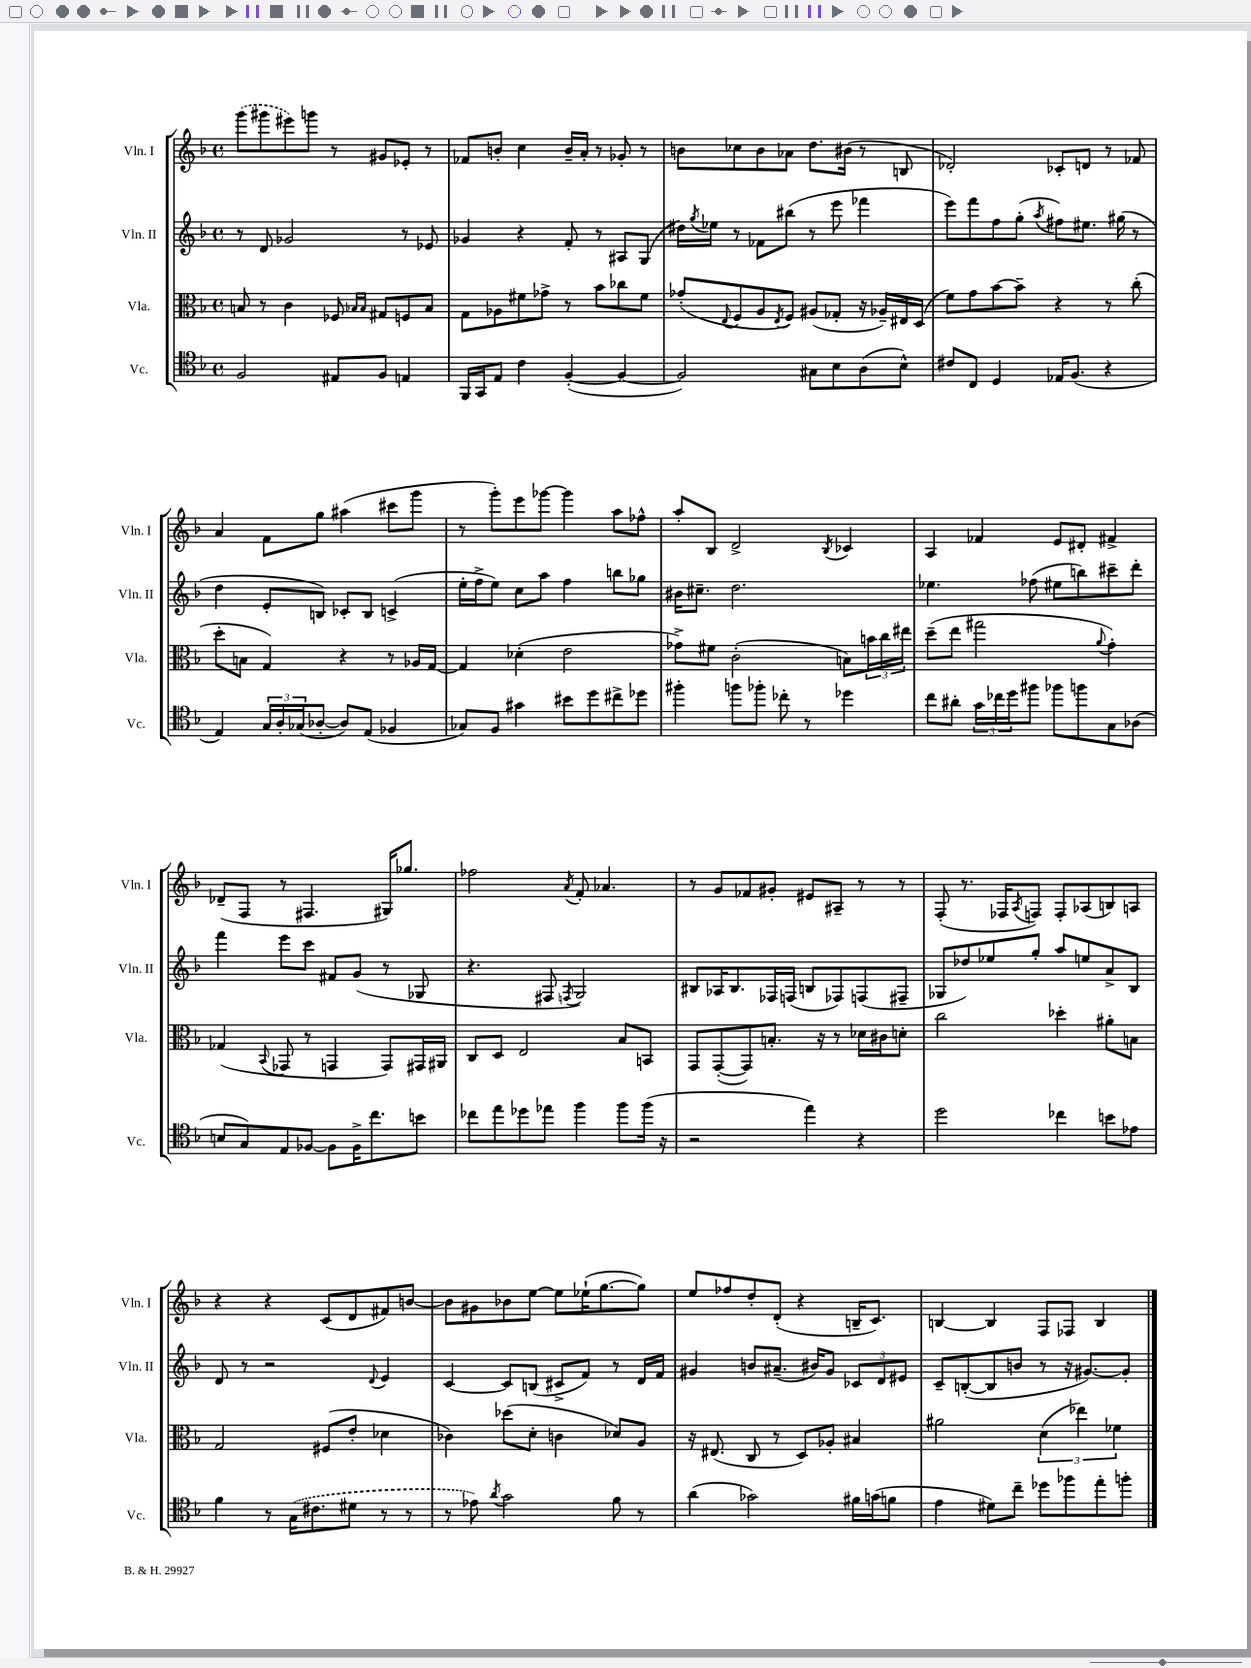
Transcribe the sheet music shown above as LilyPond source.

<<
\new StaffGroup <<
\new Staff = "s0" \with { instrumentName = "Vln. I" shortInstrumentName = "Vln. I" } {
    \clef treble \key f \major \defaultTimeSignature \time 4/4
    \once \slurDashed g'''8( gis'''8 eis'''8) g'''8 r8 gis'8 ees'8-. r8 |
    fes'8 b'8-. c''4 b'16-- a'16-. r8 ges'8-. r8 |
    b'8 ces''8 b'8 aes'8 d''8. bis'16( r8 b8 |
    des'2-.) ces'8-. d'8 r8 fes'8 |
    a'4 f'8 g''8 ais''4( cis'''8 g'''8 |
    r8 g'''8-.) e'''8 ges'''8~ ges'''4 a''8 fes''8-^ |
    a''8-. bes8 d'2-> \acciaccatura { bes8 } ces'4 |
    a4 fes'4 e'8 dis'8-. fis'4-> |
    des'8--( f8 r8 fis4. gis16) ges''8. |
    fes''2 \acciaccatura { a'8 } f'8-. aes'4. |
    r8 g'8 fes'8 gis'8-. eis'8 ais8-- r8 r8 |
    f8-.( r8. fes16 \acciaccatura { a8 } f8) f8-. aes8( b8) a8 |
    r4 r4 c'8( d'8 fis'8) b'8~ |
    b'8 gis'8 bes'8 e''8~ e''8 ees''16-!( g''8.~ g''8) |
    e''8 fes''8 d''8-. d'8-.( r4 b16-- c'8.) |
    b4~ b4 f8 fes8 b4 \bar "|." |
}
\new Staff = "s1" \with { instrumentName = "Vln. II" shortInstrumentName = "Vln. II" } {
    \clef treble \key f \major \defaultTimeSignature \time 4/4
    r8 d'8 ges'2 r8 ees'8 |
    ges'4 r4 f'8-. r8 ais8 g8( |
    dis''16) \acciaccatura { g''8 } ees''16 r8 fes'8 bis''8( r8 e'''8 fes'''4 |
    e'''8) f'''8 f''8 g''8-.( \acciaccatura { a''8 } fis''8) eis''8. gis''16( r8 |
    d''4 e'8-. b8) ces'8-. b8 c'4->( |
    e''16-. f''16-> e''8) c''8 a''8 f''4 b''8 ges''8 |
    bis'16 cis''8.-- d''2. |
    ees''4. fes''8( eis''8 b''8) cis'''8-- d'''8-. |
    f'''4 e'''8 c'''8 fis'8 g'8( r8 ges8 |
    r4. fis8 \acciaccatura { f8 } g2) |
    bis8 aes16 bis8. fes16 f16( b8 fes8) f8( fis8-- |
    ges8 des''8) ees''8 g''8-. a''8 e''8 a'8-> bes8 |
    d'8 r8 r2 \appoggiatura { d'8 } e'4 |
    c'4~ c'8 b8( cis'8-> f'8) r8 d'16 f'16 |
    gis'4 b'8 ais'8.--( bis'16) gis'8 \tuplet 3/2 { ces'8 d'8 eis'8 } |
    c'8-- b8~-.( b8 b'8 r8 r16 gis'8.~) gis'8-. \bar "|." |
}
\new Staff = "s2" \with { instrumentName = "Vla." shortInstrumentName = "Vla." } {
    \clef alto \key f \major \defaultTimeSignature \time 4/4
    b8 r8 c'4 fes8 \grace { bes16 bes16 } gis8 f8 bes8 |
    g8 aes8 fis'8 ges'8-> r8 bes'8 ces''8 fis'8 |
    ges'8-.( \appoggiatura { e8 } f8 a8 \acciaccatura { e8 } f8) ais8( ges8-. r16 aes16--) eis16 d16( |
    f'8) g'8 bes'8~ bes'8-- r4 r8 c''8-.( |
    d''8-. b8 g4) r4 r8 aes16 g16~ |
    g4 des'4-.( e'2 |
    ges'8->) fis'8 c'2-.( b8) \tuplet 3/2 { b'16 c''16 eis''16 } |
    d''8--( e''8 gis''2 \appoggiatura { a'8 } g'4-.) |
    ges4( \appoggiatura { bes,8 } ges,8 r8 g,4 g,8) gis,16 ais,16 |
    c8 d8 e2 bes8 b,8 |
    g,8 g,8~-.( g,8) b8.-. r16 r8 des'16 cis'16 d'8-. |
    c''2 des''4-. ais'8-. b8 |
    g2 fis8( e'8-. des'4 |
    ces'4) des''8( d'8-. c'4 des'8) a8 |
    r16 eis8.( c8 r8 d8) aes8-. bis4 |
    ais'2 \tuplet 3/2 { d'4( ees''4) fes'4 } \bar "|." |
}
\new Staff = "s3" \with { instrumentName = "Vc." shortInstrumentName = "Vc." } {
    \clef tenor \key f \major \defaultTimeSignature \time 4/4
    f2 eis8 f8 e4 |
    f,16 g,16 e8 c'4 f4~-.( f4~ |
    f2) gis8 bes8 a8( bes8-^) |
    cis'8 c8 d4 ees16 f8.( r4 |
    e4) \tuplet 3/2 { g16 a16-. ges16( } aes8~-. aes8) e8( fes4 |
    ges8) f8 gis'4 bis'8 d''8 cis''8-> des''8 |
    fis''4-. f''8 fes''8-. ces''8-. r8 des''4 |
    c''8 ais'8-. \tuplet 3/2 { g'16 ces''16 d''16 } fis''8 fes''8 f''8 g8 aes8( |
    b8 g8) e8 fes8~ fes8 fes16-> c''8. b'8 |
    ces''8 e''8 des''8 ees''8 f''4 f''8 f''16( r16 |
    r2 e''4) r4 |
    d''2 ces''4 b'8 ees'8 |
    f'4 r8 \once \slurDashed g16( cis'8. dis'8 r8 r8 |
    r8 ees'8) \acciaccatura { a'8 } g'2 f'8 r8 |
    a'4( ges'2) fis'16 g'16( f'8 |
    e'4 dis'8) c''8-- des''8 fes''8 e''8-. f''8-. \bar "|." |
}
>>
>>
\layout { \context { \Score \remove "Bar_number_engraver" } }
